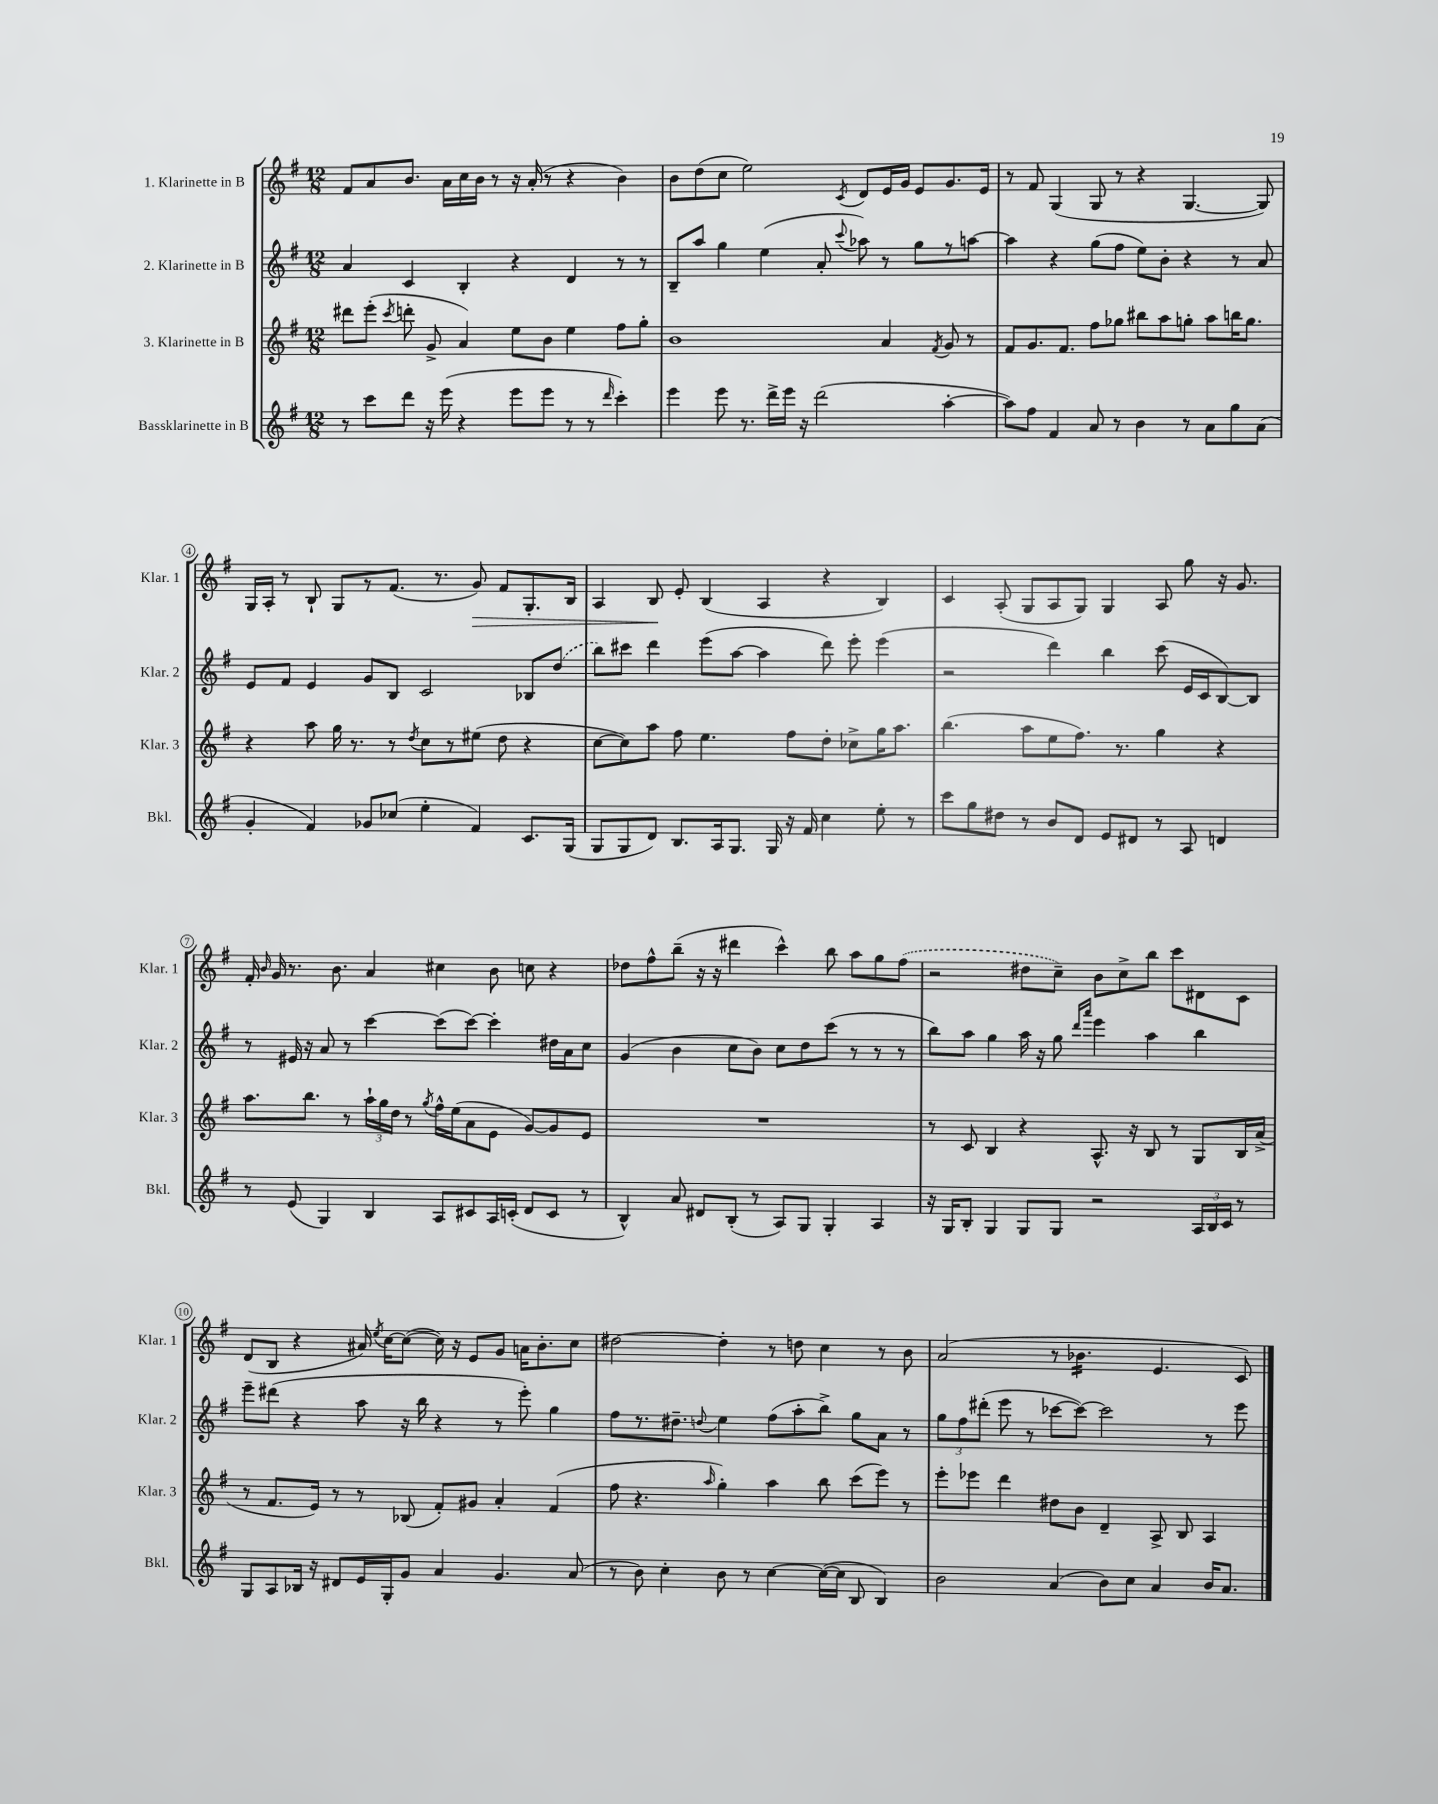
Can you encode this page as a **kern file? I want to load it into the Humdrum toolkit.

**kern	**kern	**kern	**kern
*staff4	*staff3	*staff2	*staff1
*clefG2	*clefG2	*clefG2	*clefG2
*k[f#]	*k[f#]	*k[f#]	*k[f#]
*M12/8	*M12/8	*M12/8	*M12/8
8r	8ddd#	4a	8f#
8ccc	(8eee'	.	8a
.	8qccc	.	.
8ddd	8ddd'	4c	8.b
16r	8g^	.	.
(16eee	.	.	16a
4r	4a)	4B'	16cc
.	.	.	16b
.	.	.	8r
8eee	8ee	4r	16r
.	.	.	(16a'
8eee	8b	.	8r
8r	4ee	4d	4r
8r	.	.	.
16qqddd	.	.	.
4ccc')	8ff#	8r	4b)
.	8gg'	8r	.
=	=	=	=
4eee	1b	8B~	8b
.	.	8aa	(8dd
8eee	.	4gg	8cc
8.r	.	.	2ee)
.	.	(4ee	.
16ddd^	.	.	.
16eee	.	.	.
16r	.	.	.
(2ddd	.	8a'	.
.	.	8qqccc	8qc
.	.	8aa-)	8d
.	4a	8r	16e
.	.	.	16g
.	.	8gg	8e
.	8qf#	.	.
[4aa'	8g	8r	8.g
.	8r	[8aa	.
.	.	.	16e
=	=	=	=
8aa])	8f#	4aa]	8r
8ff#	8.g	.	8f#
4f#	.	4r	(4G
.	8.f#	.	.
8a	8ff#	(8gg	8G
8r	8gg-	8ff#	8r
4b	8bb#	8ee)	4r
.	8aa	8b'	.
8r	8gg'	4r	[4.G
8a	8aa	.	.
8gg	16bb	8r	.
.	8.gg	.	.
(8a	.	8a	8G])
=	=	=	=
4g'	4r	8e	16G
.	.	.	16A'
.	.	8f#	8r
4f#)	8aa	4e	8B`
.	16gg	.	8G
.	8.r	.	.
8g-	.	8g	8r
(8cc-	8r	8B	(8.f#
.	8qdd	.	.
4ee'	8cc	2c	.
.	.	.	8.r
.	8r	.	.
4f#)	(8ee#	.	8g)
.	8dd	.	8f#
8.c	4r	8B-	8.G'
.	.	(8dd	.
(16G	.	.	16B
=	=	=	=
8G	[8cc	8bb)	4A
8G	8cc])	8ccc#	.
8d)	8aa	4ddd	8B
8.B	8ff#	.	8e'
.	4.ee	(8eee	(4B
16A	.	.	.
8.G	.	[8aa	.
.	.	4aa]	4A
16G	.	.	.
16r	8ff#	.	.
16f#	.	.	.
4cc	8dd'	8ddd)	4r
.	8cc-^	8eee'	.
8ee'	16gg	(4eee	4B)
.	8.aa	.	.
8r	.	.	.
=	=	=	=
8ccc	(4.bb	2r	4c
8gg	.	.	.
8dd#	.	.	(8A'
8r	8aa	.	8G
8b	8ee	4ddd)	8A
8d	8.ff#)	.	8G)
8e	.	4bb	4G
.	8.r	.	.
8d#	.	.	.
8r	4gg	(8ccc	8A
8A	.	16e	8gg
.	.	16c	.
4d	4r	[8B)	16r
.	.	.	8.g
.	.	8B]	.
=	=	=	=
8r	8.aa	8r	16f#'
.	.	.	16qqb
.	.	.	16g
(8e	.	16e#	8.r
.	8.bb	16r	.
4G)	.	8a	.
.	.	.	8.b
.	8r	8r	.
4B	24aa`	[4ccc	4a
.	24gg	.	.
.	24dd	.	.
.	8r	.	.
.	8qgg	.	.
8A	16ff#^^	(8ccc]	4cc#
.	(16ee	.	.
8c#	8a	[8ccc)	.
16A	8e	4ccc']	8b
(16c'	.	.	.
8d	[8g)	.	8cc
8c	8g]	16dd#	4r
.	.	16a	.
8r	8e	8cc	.
=	=	=	=
4B^^)	1.r	(4g	8dd-
.	.	.	8ff#^^
8a	.	4b	(8bb~
8d#	.	.	16r
.	.	.	16r
(8B'	.	8cc	4ddd#
8r	.	8b)	.
8A)	.	8cc	4ccc^^)
8G	.	8dd	.
4G'	.	(8ccc	8bb
.	.	8r	8aa
4A	.	8r	8gg
.	.	8r	(8ff#
=	=	=	=
16r	8r	8bb)	2r
16G	.	.	.
8B'	8c	8aa	.
4G	4B	4gg	.
8G	4r	16aa	8dd#
.	.	16r	.
8G	.	8gg	8cc~)
.	.	16qqddd	.
.	.	16qqaaa	.
2r	8.A^^	4eee	8b
.	.	.	8cc^
.	16r	.	.
.	8B	4aa	8bb
.	8r	.	8ccc
24A	8G	4bb	8d#
24B	.	.	.
24c	.	.	.
8r	16B	.	8c
.	(16a^	.	.
=	=	=	=
8G	8r	8eee~	(8d
8A	8.f#	(8ddd#	8B
16B-	.	4r	4r
16r	16e)	.	.
8d#	8r	.	.
16e	8r	8aa	16a#)
.	.	.	8qee
16G'	.	.	[16cc
8g	(8B-	16r	(8cc_
.	.	16bb	.
4a	8f#')	4r	16cc])
.	.	.	16r
.	8g#	.	8e
4.g	4a'	8r	8g
.	.	8eee')	16a
.	.	.	8.b'
.	(4f#	4gg	.
(8a	.	.	8cc
=	=	=	=
8r	8ff#	8ff#	[2dd#
8b)	4.r	8.r	.
4cc'	.	.	.
.	.	8.dd#~	.
.	16qqaa	8qqdd	.
8b	4gg')	4ee	4dd#']
8r	.	.	.
[4cc	4aa	(8ff#	8r
.	.	8aa'	8dd
(16cc_	8bb	8bb^)	4cc
16cc]	.	.	.
8B	(8ccc	8gg	.
4B)	8eee)	8a	8r
.	8r	8r	8b
=	=	=	=
2b	8eee'	12gg	(2a
.	.	12ff#	.
.	8eee-	.	.
.	.	(12ddd#'	.
.	4ddd	8eee	.
.	.	8r	.
(4a	8dd#	[8ccc-	8r
.	8b	8ccc-_)	4.b-
8b)	4d~	2ccc-]	.
8cc	.	.	.
4a	8A^	.	4.e
.	8B	.	.
16b	4A	8r	.
8.a	.	.	.
.	.	8eee	8c)
==	==	==	==
*-	*-	*-	*-
